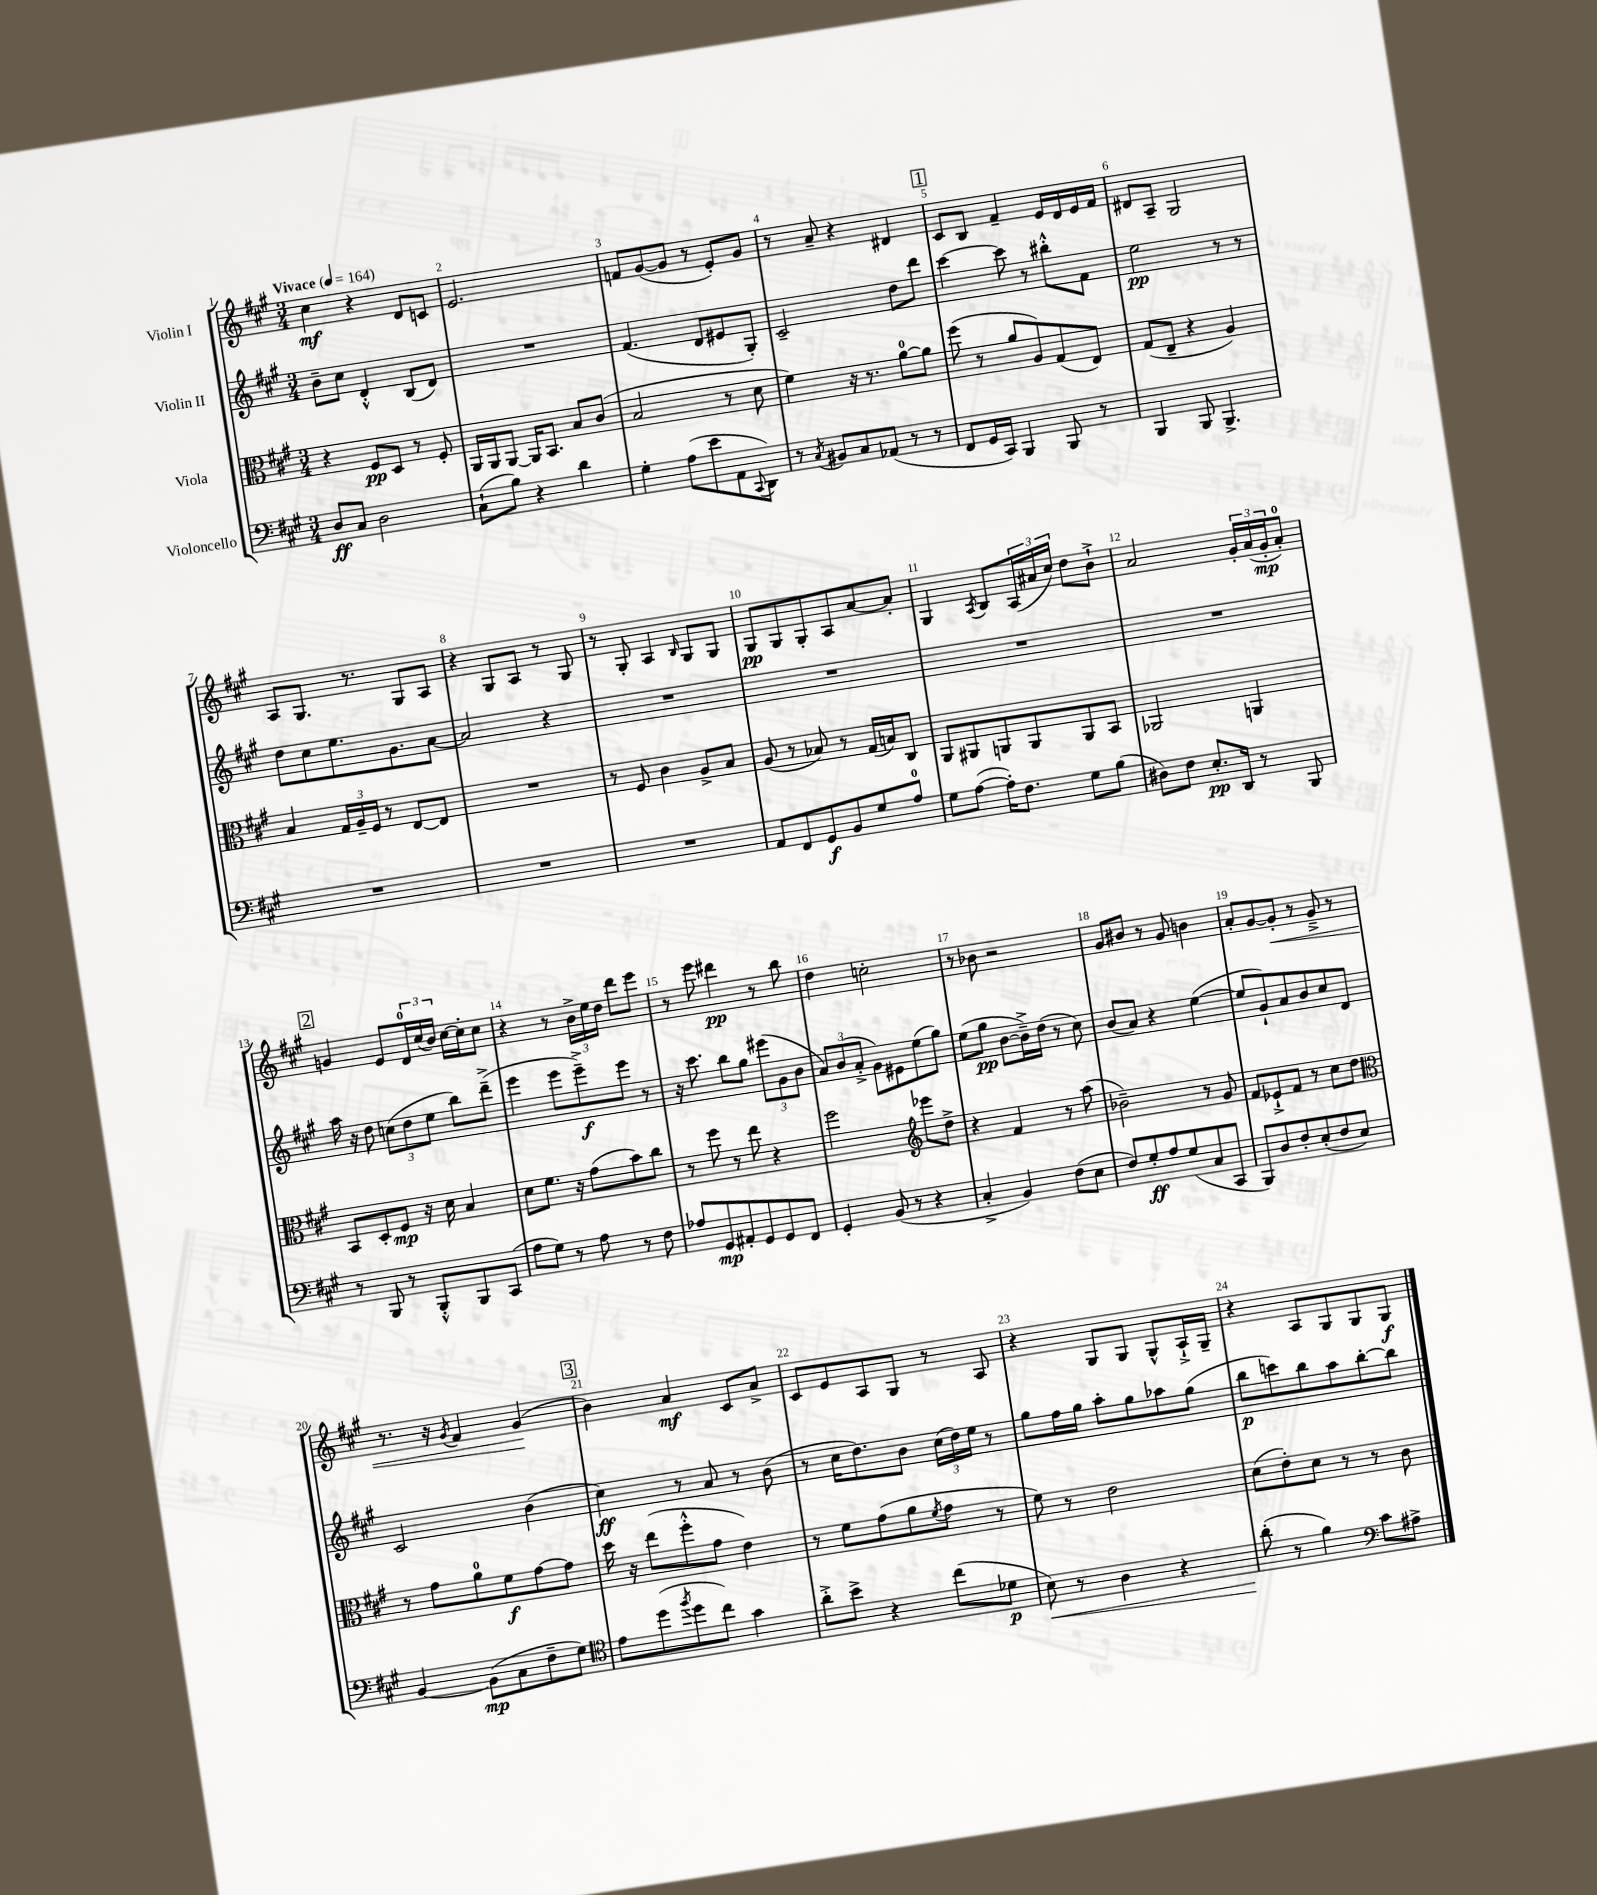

**kern	**dynam	**kern	**dynam	**kern	**dynam	**kern	**dynam
*part4	*part4	*part3	*part3	*part2	*part2	*part1	*part1
*staff4	*staff4	*staff3	*staff3	*staff2	*staff2	*staff1	*staff1
*I"Violoncello	*	*I"Viola	*	*I"Violin II	*	*I"Violin I	*
*clefF4	*	*clefC3	*	*clefG2	*	*clefG2	*
*k[f#c#g#]	*	*k[f#c#g#]	*	*k[f#c#g#]	*	*k[f#c#g#]	*
*M3/4	*	*M3/4	*	*M3/4	*	*M3/4	*
*MM164	*	*MM164	*	*MM164	*	*MM164	*
=1	=1	=1	=1	=1	=1	=1	=1
!	!	!	!	!	!	!LO:TX:a:B:t=Vivace	!
8D/L	ff	4r	.	8b~\L	.	4cc#\	mf
8C#/J	.	.	.	8cc#\J	.	.	.
2D\	.	8F#/L	pp	4d'^^/	.	4r	.
.	.	8D/J	.	.	.	.	.
.	.	8r	.	(8B/L	.	8d/L	.
.	.	8F#'/	.	8d/J)	.	8cn/J	.
=2	=2	=2	=2	=2	=2	=2	=2
(8C#`\L	.	16AA/LL	.	2.r	.	2.e/	.
.	.	16AA/J	.	.	.	.	.
8B\J)	.	[8AA/J	.	.	.	.	.
4r	.	16AA/KL]	.	.	.	.	.
.	.	8.BB/J	.	.	.	.	.
4d\	.	8B/L	.	.	.	.	.
.	.	(8c#/J	.	.	.	.	.
=3	=3	=3	=3	=3	=3	=3	=3
4G#'\	.	2B/	.	(4.f#/	.	8fn/L	.
.	.	.	.	.	.	([8g#/	.
(8A\L	.	.	.	.	.	8g#/J]	.
8e\	.	.	.	8d/L	.	8r	.
8AA\	.	8r	.	8e#X/	.	8e'/L)	.
8qqCC#/	.	.	.	.	.	.	.
8DD\J)	.	8d\	.	8G#'/J)	.	8g#/J	.
=4	=4	=4	=4	=4	=4	=4	=4
8r	.	4f#\)	.	2c#~/	.	8r	.
8qC#/	.	.	.	.	.	.	.
8BB#X/L	.	.	.	.	.	8a~/	.
8C#/	.	16r	.	.	.	4r	.
.	.	8.r	.	.	.	.	.
(8AA-X/J	.	.	.	.	.	.	.
8r	.	[8a\L	.	8dd\L	.	4d#X/	.
8r	.	8a\J]	.	8ddd\J	.	.	.
!!LO:REH:place=s1:t=1
=5	=5	=5	=5	=5	=5	=5	=5
8FF#/L	.	(8ff#\	.	[4ccc#\	.	8c#/L	.
16GG#/L	.	8r	.	.	.	8B/J	.
16CC#/JJ)	.	.	.	.	.	.	.
4BBB/	.	8a/L	.	8ccc#\]	.	4f#~/	.
.	.	8A/)	.	8r	.	.	.
8BBB/	.	(8G#/	.	8bb#X'^^\L	.	16e/LL	.
.	.	.	.	.	.	16d/	.
8r	.	8E/J)	.	8f#\J	.	16e/	.
.	.	.	.	.	.	16f#/JJ	.
=6	=6	=6	=6	=6	=6	=6	=6
4BBB/	.	(8G#/L	.	2ee\	pp	8d#X/L	.
.	.	8E~/J	.	.	.	8A~/J	.
8BBB/	.	4r	.	.	.	2G#/	.
4.BBB^/	.	.	.	.	.	.	.
.	.	4A/)	.	8r	.	.	.
.	.	.	.	8r	.	.	.
!!LO:LB:g=z
=7	=7	=7	=7	=7	=7	=7	=7
2.r	.	4B/	.	8dd\L	.	8A/L	.
.	.	.	.	8cc#\	.	8.G#/J	.
.	.	24G#/LL	.	8.ee\	.	.	.
.	.	24A~/	.	.	.	.	.
.	.	.	.	.	.	8.r	.
.	.	24F#/JJ	.	.	.	.	.
.	.	8r	.	.	.	.	.
.	.	.	.	8.g#\	.	.	.
.	.	[8E/L	.	.	.	8G#/L	.
.	.	8E/J]	.	[8a\J	.	8A/J	.
=8	=8	=8	=8	=8	=8	=8	=8
2.r	.	2.r	.	2a/]	.	4r	.
.	.	.	.	.	.	8G#/L	.
.	.	.	.	.	.	8A/J	.
.	.	.	.	4r	.	8r	.
.	.	.	.	.	.	8G#/	.
=9	=9	=9	=9	=9	=9	=9	=9
2.r	.	8r	.	2.r	.	8r	.
.	.	8F#/	.	.	.	8G#'/	.
.	.	4c#\	.	.	.	4A/	.
.	.	.	.	.	.	16qqB/	.
.	.	8A^/L	.	.	.	8G#/L	.
.	.	8B/J	.	.	.	8G#/J	.
=10	=10	=10	=10	=10	=10	=10	=10
8AA/L	.	(8A/	.	2.r	.	8G#/L	pp
8FF#/	.	8r	.	.	.	8G#/	.
8GG#/	f	8B-X/)	.	.	.	8G#'/	.
8BB/	.	8r	.	.	.	8A/	.
8G#/	.	(16G#/LL	.	.	.	[8a/	.
.	.	16Bn/J)	.	.	.	.	.
8A/J	.	8C#/J	.	.	.	8a'/J]	.
=11	=11	=11	=11	=11	=11	=11	=11
8G#\L	.	8AA/L	.	2.r	.	4G#/	.
([8A\J	.	8AA#X/	.	.	.	.	.
.	.	.	.	.	.	8qA/	.
16A'\KL])	.	8AAn/	.	.	.	8B/L	.
8.F#\J	.	.	.	.	.	.	.
.	.	8AA/	.	.	.	(24A/L	.
.	.	.	.	.	.	24a#X/	.
.	.	.	.	.	.	24cc#/JJ)	.
8G#\L	.	8AA/	.	.	.	8dd\L	.
(8B\J	.	8BB/J	.	.	.	8b`^\J	.
=12	=12	=12	=12	=12	=12	=12	=12
8D#X\L)	.	2AA-X/	.	2.r	.	2a/	.
8F#\J	.	.	.	.	.	.	.
8.E'/L	pp	.	.	.	.	.	.
16DD/Jk	.	.	.	.	.	.	.
8r	.	4AAn/	.	.	.	24g#'/LL	.
.	.	.	.	.	.	(24a/	.
.	.	.	.	.	.	24g#'/J	mp
8BBB/	.	.	.	.	.	8a'/J)	.
!!LO:LB:g=z
!!LO:REH:place=s1:t=2
=13	=13	=13	=13	=13	=13	=13	=13
8r	.	8BB/L	.	16aa\	.	4gn/	.
.	.	.	.	16r	.	.	.
8BBB/	.	8D'/	.	8dd\	.	.	.
8r	.	8F#/J	mp	(12ccn\L	.	8e/L	.
.	.	.	.	12dd\	.	.	.
8BBB'^^/L	.	16r	.	.	.	24d/L	.
.	.	.	.	12ee\J	.	(24cc#/	.
.	.	16d\	.	.	.	.	.
.	.	.	.	.	.	24b/JJ)	.
8BBB/	.	4B/	.	8bb\L)	.	[16cc#\LL	.
.	.	.	.	.	.	16cc#'\J]	.
(8CC#/J	.	.	.	(8ddd~^\J	.	8cc#\J	.
=14	=14	=14	=14	=14	=14	=14	=14
8A\L	.	8d\L	.	4eee\	.	4r	.
8G#\J)	.	8.f#\J	.	.	.	.	.
8r	.	.	.	8eee\L	.	8r	.
.	.	16r	.	.	.	.	.
8A\	.	(8g#\L	.	8eee~^\)	f	24b^\LL	.
.	.	.	.	.	.	24ee\	.
.	.	.	.	.	.	24dd\JJ	.
8r	.	8b\)	.	8eee\J	.	8ddd\L	.
8F#\	.	8cc#\J	.	8r	.	8eee\J	.
=15	=15	=15	=15	=15	=15	=15	=15
8A-X/L	.	8r	.	16r	.	8r	.
.	.	.	.	8.ccc#\	.	.	.
8GG#/	mp	8ff#\	.	.	.	8eee\	.
8AA#X'/	.	8r	.	8bb\L	.	4ddd#X\	pp
8GG#/	.	8ee\	.	8gg#\J	.	.	.
8GG#/	.	4r	.	(12eee#X\L	.	8r	.
.	.	.	.	12g#\	.	.	.
8FF#/J	.	.	.	.	.	8bb\	.
.	.	.	.	12b\J	.	.	.
=16	=16	=16	=16	=16	=16	=16	=16
4GG#'/	.	2ff#\	.	12a/L)	.	4dd\	.
.	.	.	.	(12b/	.	.	.
.	.	.	.	12a'^/J	.	.	.
(8BB/	.	.	.	8g#\L)	.	2ccn'\	.
8r	.	.	.	8e#X\	.	.	.
*	*	*clefG2	*	*	*	*	*
4r	.	8eee-X\L	.	(8ee\	.	.	.
.	.	8dd^\J	.	8gg#\J)	.	.	.
=17	=17	=17	=17	=17	=17	=17	=17
4C#'^/	.	4r	.	(8ee\L	.	8r	.
.	.	.	.	8gg#\J	pp	8b-X\	.
4BB/)	.	4f#/	.	[8b\L	.	2r	.
.	.	.	.	16b~^\L])	.	.	.
.	.	.	.	(16dd\JJ	.	.	.
(8F#\L	.	8r	.	8r	.	.	.
8E\J	.	(8aa\	.	8cc#\)	.	.	.
=18	=18	=18	=18	=18	=18	=18	=18
8F#/L)	.	2b-X~\)	.	(8b/L	.	8g#/L	.
8G#'/	ff	.	.	8a/J)	.	8b#X/J	.
8A/	.	.	.	4r	.	8r	.
(8G#/	.	.	.	.	.	8g#/	.
8C#/	.	8r	.	([4ee\	.	4bn\	.
8CC#/J	.	8g#/	.	.	.	.	.
=19	=19	=19	=19	=19	=19	=19	=19
8BBB/L)	.	8f#/L	.	8ee/L]	.	8a'/L	.
8D/	.	8e-X`^/	.	8g#`/)	.	[8g#/	.
!	!	!	!	!	!	!	!LO:HP:b
8F#'/	.	8f#/J	.	8a/	.	8g#'/J]	<
(8E'/	.	8r	.	8b/	.	8r	.
8F#/	.	8cc#\L	.	8cc#/	.	8g#~^/	.
8E/J)	.	8dd\J	.	8d/J	.	8r	.
!!LO:LB:g=z
=20	=20	=20	=20	=20	=20	=20	=20
*	*	*clefC3	*	*	*	*	*
[4BB/	.	8r	.	2c#/	.	8.r	.
.	.	8g#\L	.	.	.	.	.
.	.	.	.	.	.	16r	.
.	.	.	.	.	.	8qg#/	.
(8BB\L]	mp	8a\	.	.	.	4f#/	.
8C#\	.	8f#\	f	.	.	.	.
8F#~\	.	[8g#\	.	(4b\	.	(4g#/	.
8G#\J)	.	8g#\J]	.	.	.	.	.
.	.	.	.	.	.	.	[
!!LO:REH:place=s1:t=3
=21	=21	=21	=21	=21	=21	=21	=21
*clefC4	*	*	*	*	*	*	*
8e\L	.	16dd\	.	4cc#\)	ff	4b\)	.
.	.	16r	.	.	.	.	.
(8dd\	.	(8ee\L	.	.	.	.	.
8qff#/	.	.	.	.	.	.	.
8dd\	.	8ff#'^^\	.	8r	.	4a/	mf
8cc#\J)	.	8g#\J	.	8a/	.	.	.
4g#\	.	4e\)	.	8r	.	8c#/L	.
.	.	.	.	(8b\	.	8a^/J	.
=22	=22	=22	=22	=22	=22	=22	=22
8a'^\L	.	8r	.	8r	.	8c#/L	.
8b^\J	.	8f#\L	.	16cc#\KL	.	8e/	.
.	.	.	.	8.dd\)	.	.	.
4r	.	(8g#\	.	.	.	8A/	.
.	.	8a\	.	8b\J	.	8G#/J	.
.	.	8qf#/	.	.	.	.	.
(8cc#\L	.	8g#\J	.	(24cc#\LL	.	8r	.
.	.	.	.	24dd\)	.	.	.
.	.	.	.	24ee\JJ	.	.	.
8d-X\J	p	8r	.	8r	.	8A/	.
=23	=23	=23	=23	=23	=23	=23	=23
!	!LO:HP:b	!	!	!	!	!	!
8B\)	<	8f#\)	.	8gg#\L	.	4r	.
8r	.	8r	.	16ff#\L	.	.	.
.	.	.	.	16gg#\JJ	.	.	.
4A\	.	2e\	.	8aa'\L	.	8G#/L	.
.	.	.	.	8gg#\	.	8G#/J	.
4r	.	.	.	8aa-X\	.	8G#^^/L	.
.	.	.	.	(8gg#\J	.	16A`^/L	.
.	.	.	.	.	.	16G#~/JJ	.
=24	=24	=24	=24	=24	=24	=24	=24
(8a'\	.	(8d\L	.	8bb\L	p	4r	.
8r	[	8e'\)	.	8cccn\)	.	.	.
4f#\)	.	8d\J	.	8bb\	.	8A/L	.
.	.	8r	.	8aa\	.	8G#/	.
*clefF4	*	*	*	*	*	*	*
8c#\L	.	8r	.	[8bb'\	.	8G#/	.
8A#X^\J	.	8c#\	.	8bb\J]	.	8G#/J	f
==	==	==	==	==	==	==	==
*-	*-	*-	*-	*-	*-	*-	*-
